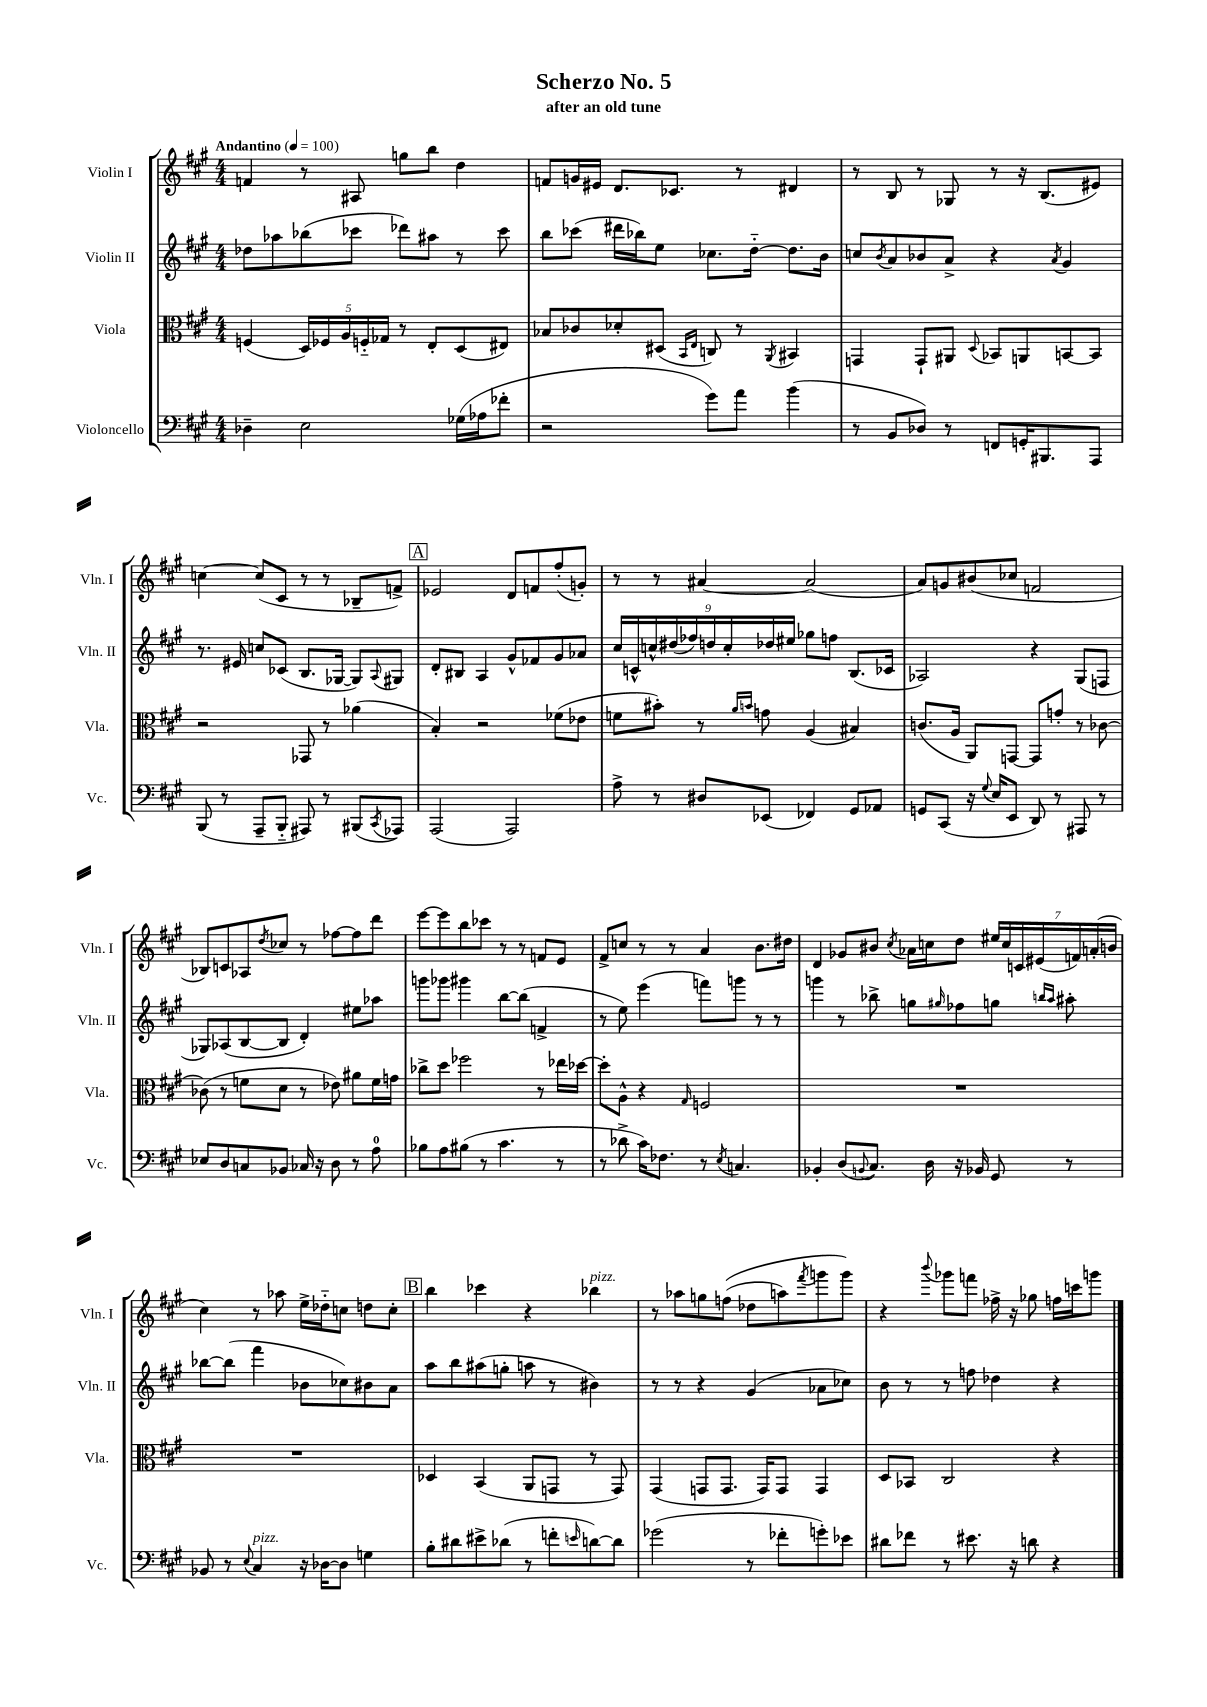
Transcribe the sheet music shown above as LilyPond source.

\header { title = "Scherzo No. 5" subtitle = "after an old tune" }
<<
\new StaffGroup <<
\new Staff = "s0" \with { instrumentName = "Violin I" shortInstrumentName = "Vln. I" } {
    \clef treble \key a \major \numericTimeSignature \time 4/4 \tempo "Andantino" 4 = 100
    f'4 r8 ais8 g''8 b''8 d''4 |
    f'8 g'16 eis'16 d'8. ces'8. r8 dis'4 |
    r8 b8 r8 ges8 r8 r16 b8.( eis'8) |
    c''4~ c''8( cis'8 r8 r8 bes8-- f'8->) |
    \mark \markup { \box "A" } ees'2 d'8 f'8 fis''8-.( g'8-.) |
    r8 r8 ais'4~ ais'2( |
    a'8) g'8 bis'8( ces''8 f'2 |
    bes8) c'8 aes8 \acciaccatura { d''8 } ces''8 r8 fes''8~ fes''8 d'''8 |
    e'''8~ e'''8 b''8 ces'''8 r8 r8 f'8 e'8 |
    fis'8-> c''8 r8 r8 a'4 b'8. dis''16 |
    d'4 ges'8 bis'8 \acciaccatura { cis''8 } aes'16 c''16 d''8 \tuplet 7/4 { eis''16 c''16 c'16 eis'16( f'16) a'16-.( b'16 } |
    cis''4) r8 aes''8 e''16-> des''16-_ c''8 d''8 c''8-. |
    \mark \markup { \box "B" } b''4 ces'''4 r4 bes''4^\markup { \italic "pizz." } |
    r8 aes''8 g''8 f''8(\( des''8 a''8) \acciaccatura { fis'''8 } g'''8 g'''8\) |
    r4 \appoggiatura { b'''8 } ges'''8 f'''8 fes''16-> r16 ges''8 f''16 c'''16 g'''8 \bar "|." |
}
\new Staff = "s1" \with { instrumentName = "Violin II" shortInstrumentName = "Vln. II" } {
    \clef treble \key a \major \numericTimeSignature \time 4/4
    des''8 aes''8 bes''8( ces'''8 des'''8) ais''8 r8 ces'''8 |
    b''8 ces'''8( dis'''16 bes''16) e''8 ces''8. d''16~-_ d''8. b'16 |
    c''8 \acciaccatura { b'8 } a'8 bes'8 a'8-> r4 \acciaccatura { a'8 } gis'4 |
    r8. eis'16 c''8 ces'8( b8. ges16~ ges8) \appoggiatura { a8 } gis8 |
    \mark \markup { \box "A" } d'8-. bis8 a4 gis'8-^ fes'8 gis'8 aes'8 |
    \tuplet 9/8 { cis''16 c'16-^ c''16-^ dis''16( fes''16) d''16 c''16-. des''16 eis''16 } ges''8 f''8 b8.( ces'16 |
    aes2) r4 gis8( f8 |
    ges8) aes8( b8~ b8 d'4-.) eis''8 aes''8 |
    g'''8 ges'''8 gis'''4 b''8~ b''8( f'4-> |
    r8 e''8) e'''4( f'''8) g'''8 r8 r8 |
    g'''4 r8 bes''8-> g''8 \grace { gis''16 } fes''8 g''8 \grace { b''16 a''16 } ais''8-. |
    bes''8~ bes''8( fis'''4 bes'8 ces''8) bis'8 a'8 |
    \mark \markup { \box "B" } a''8 b''8 ais''8( g''8-. a''8 r8 bis'4) |
    r8 r8 r4 gis'4( aes'8 ces''8) |
    b'8 r8 r8 f''8 des''4 r4 \bar "|." |
}
\new Staff = "s2" \with { instrumentName = "Viola" shortInstrumentName = "Vla." } {
    \clef alto \key a \major \numericTimeSignature \time 4/4
    f4( \tuplet 5/4 { d16) fes16 a16 f16-_ ges16 } r8 e8-. d8( eis8) |
    bes8 ces'8 des'8-. dis8( \grace { b,16 e16 } c8) r8 \acciaccatura { a,8 } bis,4 |
    g,4 g,8-! ais,8 \appoggiatura { d8 } bes,8 a,8 b,8~ b,8 |
    r2 ges,8 r8 aes'4( |
    \mark \markup { \box "A" } b4-.) r2 fes'8( ees'8 |
    f'8 bis'8-.) r8 \grace { a'16 b'16 } g'8 a4( bis4) |
    c'8.( a16 a,8) g,8~ g,8 g'8-. r8 ces'8~ |
    ces'8( r8 f'8 d'8 r8 ees'8) ais'8 f'16 g'16 |
    ces''8-> d''8 fes''2 r8 ees''16 des''16~ |
    des''8-. a8-^ r4 \grace { gis16 } f2 |
    R1 |
    R1 |
    \mark \markup { \box "B" } des4 b,4( a,8 g,8 r8 g,8) |
    gis,4( g,8 g,8. g,16) g,8 g,4 |
    d8 bes,8 cis2 r4 \bar "|." |
}
\new Staff = "s3" \with { instrumentName = "Violoncello" shortInstrumentName = "Vc." } {
    \clef bass \key a \major \numericTimeSignature \time 4/4
    des4-- e2 ges16( aes16 fes'8-. |
    r2 gis'8) a'8 b'4( |
    r8 b,8 des8) r8 f,8 g,16-. bis,,8. a,,8 |
    b,,8( r8 a,,8-- b,,8-_ ais,,8) r8 bis,,8( \acciaccatura { cis,8 } aes,,8) |
    \mark \markup { \box "A" } a,,2( a,,2) |
    a8-> r8 dis8 ees,8( fes,4) gis,8 aes,8 |
    g,8 cis,8( r16 \appoggiatura { gis8 } e16 e,8 d,8) r8 ais,,8 r8 |
    ees8 d8 c8 bes,8 ces16 r16 d8 r8 a8-0 |
    bes8 a8 bis8( r8 cis'4. r8 |
    r8 des'8-> cis'16) fes8. r8 \acciaccatura { e8 } c4. |
    bes,4-. d8( \appoggiatura { b,8 } cis8.) d16 r16 bes,16 gis,8 r8 |
    bes,8 r8 \appoggiatura { e8 } cis4^\markup { \italic "pizz." } r16 des16~ des8 g4 |
    \mark \markup { \box "B" } b8-. dis'8 eis'8-> des'8( r8 f'8-. \grace { e'16 } d'8~) d'8 |
    ges'2( r8 fes'8-. g'8-.) ees'8 |
    dis'8 fes'8 r8 eis'8. r16 d'8 r4 \bar "|." |
}
>>
>>
\layout { \context { \Score \remove "Bar_number_engraver" } }
